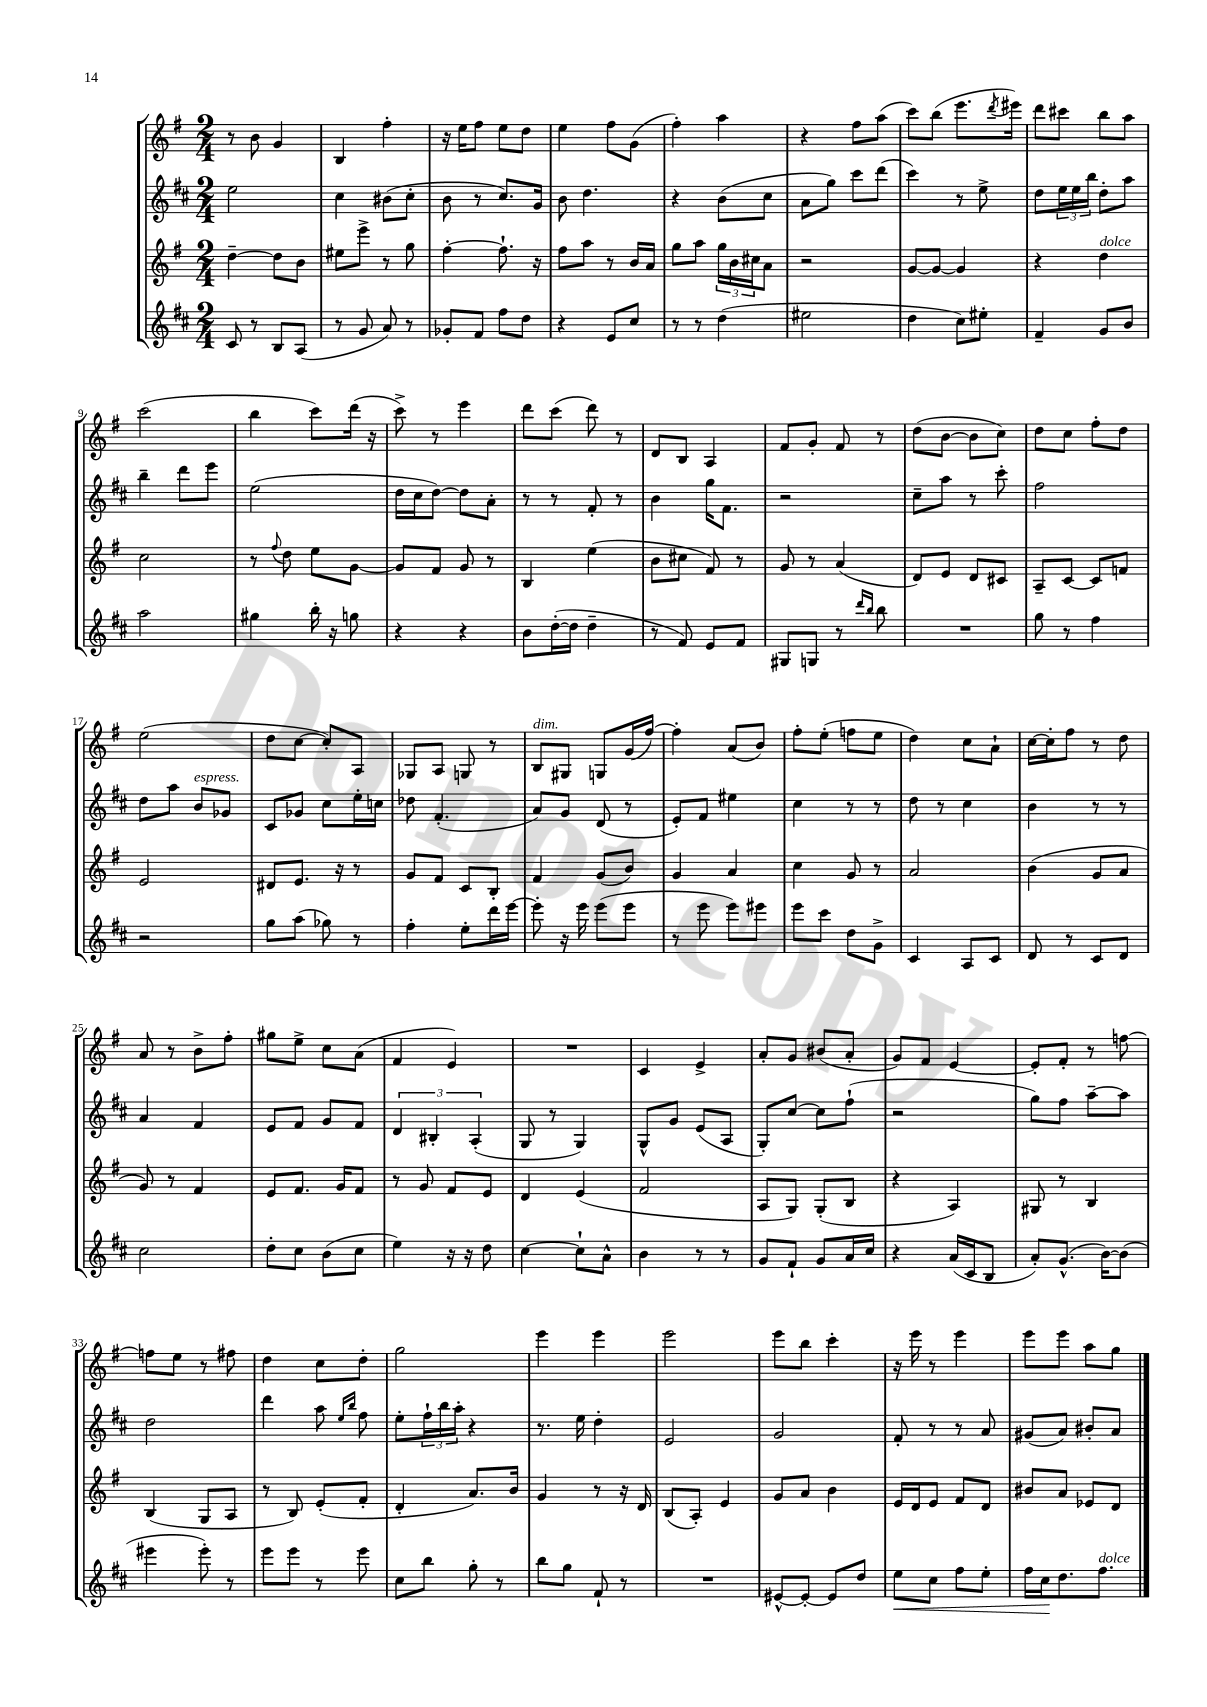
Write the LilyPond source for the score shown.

<<
\new StaffGroup <<
\new Staff = "s0" {
    \clef treble \key g \major \numericTimeSignature \time 2/4
    r8 b'8 g'4 |
    b4 fis''4-. |
    r16 e''16 fis''8 e''8 d''8 |
    e''4 fis''8 g'8( |
    fis''4-.) a''4 |
    r4 fis''8 a''8( |
    c'''8) b''8( e'''8. \acciaccatura { d'''8 } eis'''16) |
    d'''8 cis'''8 b''8 a''8 |
    c'''2( |
    b''4 c'''8) d'''16( r16 |
    c'''8->) r8 e'''4 |
    d'''8 c'''8( d'''8) r8 |
    d'8 b8 a4 |
    fis'8 g'8-. fis'8 r8 |
    d''8( b'8~ b'8 c''8) |
    d''8 c''8 fis''8-. d''8 |
    e''2( |
    d''8 c''8~ c''8-.) a8 |
    ges8 a8 g8 r8 |
    b8^\markup { \italic "dim." } gis8 g8 g'16( fis''16~) |
    fis''4-. a'8( b'8) |
    fis''8-. e''8-.( f''8 e''8 |
    d''4) c''8 a'8-! |
    c''16~ c''16-. fis''8 r8 d''8 |
    a'8 r8 b'8-> fis''8-. |
    gis''8 e''8-> c''8 a'8( |
    fis'4 e'4) |
    R2 |
    c'4 e'4-> |
    a'8-. g'8 bis'8( a'8-. |
    g'8) fis'8 e'4~ |
    e'8-. fis'8-. r8 f''8~ |
    f''8 e''8 r8 fis''8 |
    d''4 c''8 d''8-. |
    g''2 |
    e'''4 e'''4 |
    e'''2 |
    e'''8 b''8 c'''4-. |
    r16 e'''16 r8 e'''4 |
    e'''8 e'''8 a''8 g''8 \bar "|." |
}
\new Staff = "s1" {
    \clef treble \key d \major \numericTimeSignature \time 2/4
    e''2 |
    cis''4 bis'8( cis''8-. |
    b'8 r8 cis''8.) g'16 |
    b'8 d''4. |
    r4 b'8( cis''8 |
    a'8 g''8) cis'''8 d'''8( |
    cis'''4) r8 e''8-> |
    d''8 \tuplet 3/2 { e''16 e''16 b''16 } d''8-. a''8 |
    b''4-- d'''8 e'''8 |
    e''2( |
    d''16 cis''16 d''8~) d''8 a'8-. |
    r8 r8 fis'8-. r8 |
    b'4 g''16 fis'8. |
    r2 |
    cis''8-- a''8 r8 cis'''8-. |
    fis''2 |
    d''8 a''8 b'8^\markup { \italic "espress." } ges'8 |
    cis'8 ges'8 cis''8 e''16-. c''16 |
    des''8 fis'4.-.( |
    a'8) g'8 d'8( r8 |
    e'8-.) fis'8 eis''4 |
    cis''4 r8 r8 |
    d''8 r8 cis''4 |
    b'4 r8 r8 |
    a'4 fis'4 |
    e'8 fis'8 g'8 fis'8 |
    \tuplet 3/2 { d'4 bis4-. a4-.( } |
    g8 r8 g4) |
    g8-^ g'8 e'8( a8 |
    g8-.) cis''8~ cis''8 fis''8-!( |
    r2 |
    g''8) fis''8 a''8~-- a''8 |
    d''2 |
    d'''4 a''8 \grace { e''16 b''16 } fis''8 |
    e''8-. \tuplet 3/2 { fis''16-! b''16 a''16-. } r4 |
    r8. e''16 d''4-. |
    e'2 |
    g'2 |
    fis'8-. r8 r8 a'8 |
    gis'8( a'8) bis'8-. a'8 \bar "|." |
}
\new Staff = "s2" {
    \clef treble \key g \major \numericTimeSignature \time 2/4
    d''4~-- d''8 b'8 |
    eis''8 e'''8-> r8 g''8 |
    fis''4~-. fis''8.-! r16 |
    fis''8 a''8 r8 b'16 a'16 |
    g''8 a''8 \tuplet 3/2 { g''16 b'16 cis''16 } a'8 |
    r2 |
    g'8~ g'8~ g'4 |
    r4 d''4^\markup { \italic "dolce" } |
    c''2 |
    r8 \appoggiatura { fis''8 } d''8 e''8 g'8~ |
    g'8 fis'8 g'8 r8 |
    b4 e''4( |
    b'8 cis''8 fis'8) r8 |
    g'8 r8 a'4( |
    d'8) e'8 d'8 cis'8 |
    a8-- c'8~ c'8 f'8 |
    e'2 |
    dis'8 e'8. r16 r8 |
    g'8 fis'8 c'8 b8-. |
    fis'4 g'8( b'8) |
    g'4 a'4 |
    c''4 g'8 r8 |
    a'2 |
    b'4( g'8 a'8 |
    g'8) r8 fis'4 |
    e'8 fis'8. g'16 fis'8 |
    r8 g'8 fis'8 e'8 |
    d'4 e'4( |
    fis'2 |
    a8 g8) g8-.( b8 |
    r4 a4) |
    gis8 r8 b4 |
    b4( g8 a8 |
    r8 b8) e'8-.( fis'8-. |
    d'4-. a'8.) b'16 |
    g'4 r8 r16 d'16 |
    b8( a8-.) e'4 |
    g'8 a'8 b'4 |
    e'16 d'16 e'8 fis'8 d'8 |
    bis'8 a'8 ees'8 d'8 \bar "|." |
}
\new Staff = "s3" {
    \clef treble \key d \major \numericTimeSignature \time 2/4
    cis'8 r8 b8 a8( |
    r8 g'8 a'8) r8 |
    ges'8-. fis'8 fis''8 d''8 |
    r4 e'8 cis''8 |
    r8 r8 d''4( |
    eis''2 |
    d''4 cis''8) eis''8-. |
    fis'4-- g'8 b'8 |
    a''2 |
    gis''4 b''16-. r16 g''8 |
    r4 r4 |
    b'8 d''16~-.( d''16 d''4-- |
    r8 fis'8) e'8 fis'8 |
    gis8 g8 r8 \grace { d'''16 b''16 } b''8 |
    R2 |
    g''8 r8 fis''4 |
    r2 |
    g''8 a''8( ges''8) r8 |
    fis''4-. e''8-. d'''16 e'''16~ |
    e'''8-. r16 e'''16 e'''8( e'''8 |
    r8 e'''8 e'''8) eis'''8 |
    e'''8 cis'''8 d''8 g'8-> |
    cis'4 a8 cis'8 |
    d'8 r8 cis'8 d'8 |
    cis''2 |
    d''8-. cis''8 b'8( cis''8 |
    e''4) r16 r16 d''8 |
    cis''4~ cis''8-! a'8-^ |
    b'4 r8 r8 |
    g'8 fis'8-! g'8 a'16 cis''16 |
    r4 a'16( cis'16 b8 |
    a'8-.) g'8.-^( b'16~) b'8( |
    eis'''4 eis'''8-.) r8 |
    e'''8 e'''8 r8 e'''8 |
    cis''8 b''8 g''8-. r8 |
    b''8 g''8 fis'8-! r8 |
    R2 |
    eis'8~-^ eis'8~-. eis'8 d''8 |
    e''8\< cis''8 fis''8 e''8-. |
    fis''16 cis''16\! d''8. fis''8.^\markup { \italic "dolce" } \bar "|." |
}
>>
>>
